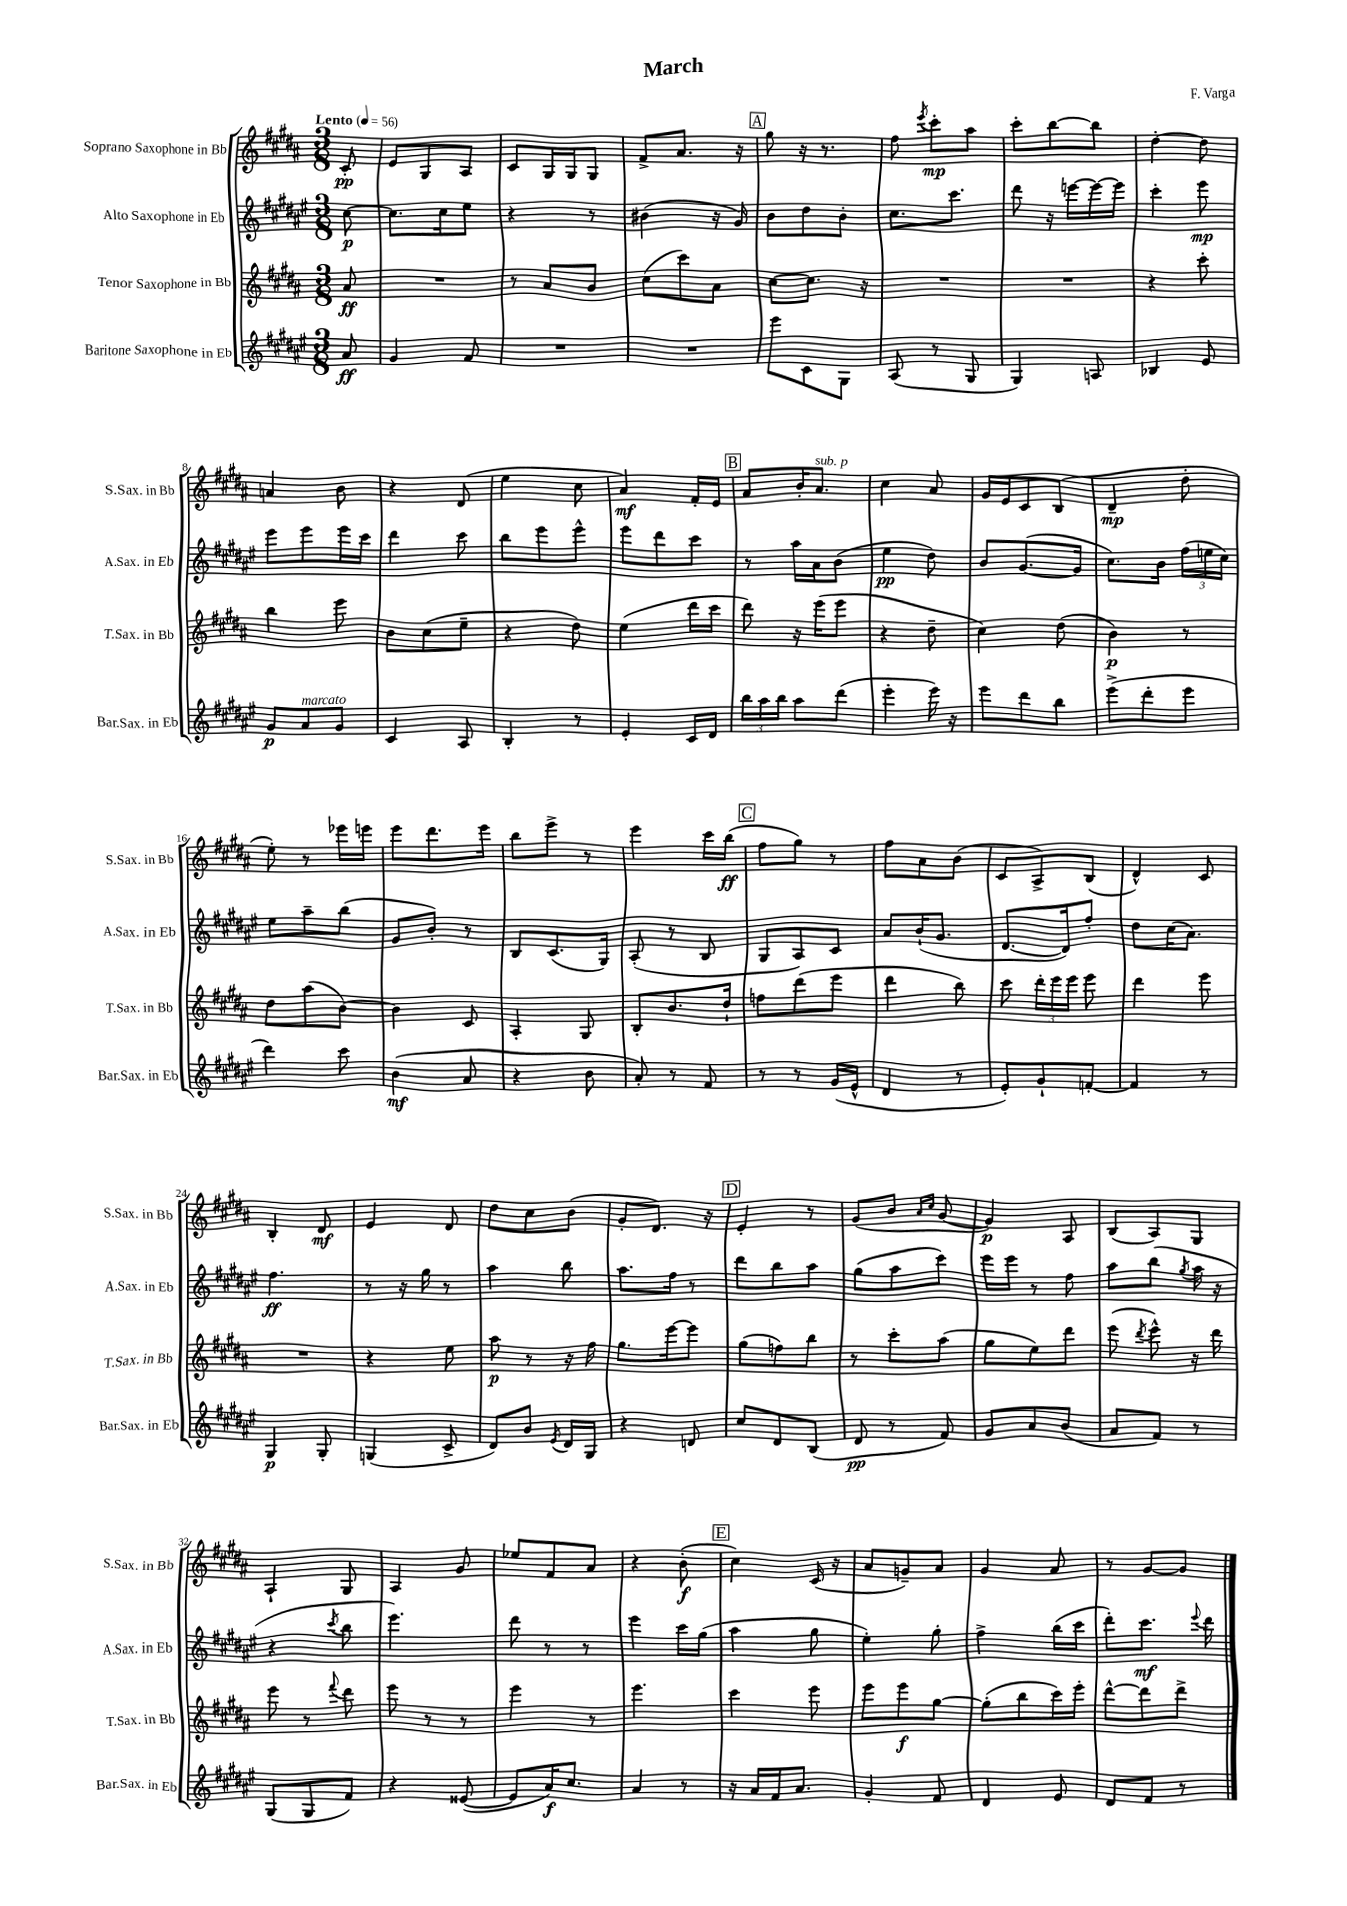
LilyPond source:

\header { title = "March" composer = "F. Varga" }
<<
\new StaffGroup <<
\new Staff = "s0" \with { instrumentName = "Soprano Saxophone in Bb" shortInstrumentName = "S.Sax. in Bb" } {
    \clef treble \key b \major \numericTimeSignature \time 3/8 \partial 8 \tempo "Lento" 4 = 56
    \autoBeamOff cis'8-.\pp |
    e'8[ gis8 ais8] |
    cis'8[ gis16 gis16 gis8] |
    fis'8[-> ais'8.] r16 |
    \mark \markup { \box "A" } gis''8 r16 r8. |
    fis''8 \acciaccatura { e'''8 } cis'''8[-.\mp ais''8] |
    cis'''8[-. b''8~ b''8] |
    dis''4~-. dis''8 |
    a'4 b'8 |
    r4 dis'8( |
    e''4 cis''8 |
    ais'4\mf) fis'16[-. e'16] |
    \mark \markup { \box "B" } ais'8[ b'16-. ais'8.]^\markup { \italic "sub. p" } |
    cis''4 ais'8 |
    gis'16[ e'16 cis'8 b8]( |
    dis'4--\mp dis''8-. |
    e''8-.) r8 ees'''16[ e'''16] |
    e'''8[ dis'''8. e'''16] |
    b''8[ e'''8]-> r8 |
    e'''4 cis'''16[ b''16]\ff( |
    \mark \markup { \box "C" } fis''8[ gis''8]) r8 |
    fis''8[ ais'8 b'8]( |
    cis'8[ ais8->) b8]( |
    dis'4-^) cis'8 |
    b4-. dis'8\mf |
    e'4 dis'8 |
    dis''8[ cis''8 b'8]( |
    gis'8[-. dis'8.]) r16 |
    \mark \markup { \box "D" } e'4-. r8 |
    gis'8[( b'8] \grace { ais'16[ cis''16] } gis'8~ |
    gis'4\p) ais8 |
    b8[( ais8) gis8] |
    ais4-! gis8 |
    ais4 gis'8 |
    ees''8[ fis'8 ais'8] |
    r4 b'8-.\f( |
    \mark \markup { \box "E" } cis''4) cis'16( r16 |
    ais'8[ g'8--) ais'8] |
    gis'4 ais'8 |
    r8 gis'8[~ gis'8] \bar "|." |
}
\new Staff = "s1" \with { instrumentName = "Alto Saxophone in Eb" shortInstrumentName = "A.Sax. in Eb" } {
    \clef treble \key fis \major \numericTimeSignature \time 3/8 \partial 8
    \autoBeamOff cis''8~\p |
    cis''8.[ cis''16 eis''8] |
    r4 r8 |
    bis'4( r16 gis'16) |
    \mark \markup { \box "A" } b'8[ dis''8 b'8]-. |
    cis''8.[ cis'''8.] |
    dis'''8 r16 e'''16[~ e'''16~ e'''16] |
    cis'''4-. eis'''8\mp |
    eis'''8[ eis'''8 eis'''16 cis'''16] |
    dis'''4 cis'''8 |
    b''8[ eis'''8 eis'''8]-^ |
    eis'''8[ dis'''8 cis'''8] |
    \mark \markup { \box "B" } r8 ais''16[ ais'16 b'8]( |
    eis''4\pp dis''8) |
    b'8[ gis'8.~( gis'16] |
    cis''8.[) b'16] \tuplet 3/2 { fis''16[( e''16 cis''16]) } |
    eis''8[ ais''8-- b''8]( |
    gis'8[ b'8]-.) r8 |
    b8[ cis'8.( gis16]) |
    ais8-.( r8 b8 |
    \mark \markup { \box "C" } gis8[ ais8) cis'8] |
    ais'8[ b'16-!( gis'8.] |
    dis'8.[~ dis'16) fis''8]-. |
    dis''8[ cis''16( ais'8.]) |
    fis''4.\ff |
    r8 r16 gis''16 r8 |
    ais''4 b''8 |
    ais''8.[ fis''16] r8 |
    \mark \markup { \box "D" } dis'''8[ b''8 ais''8] |
    gis''8[( ais''8 cis'''8]) |
    eis'''16[ eis'''16] r8 fis''8 |
    ais''8[ b''8]( \acciaccatura { gis''8 } ais''16 r16 |
    r4 \acciaccatura { cis'''8 } b''8 |
    eis'''4.) |
    dis'''8 r8 r8 |
    eis'''4 cis'''16[ gis''16]( |
    \mark \markup { \box "E" } ais''4 gis''8 |
    eis''4-.) gis''8-. |
    fis''4-> b''16[( cis'''16] |
    dis'''8[-.) cis'''8.]\mf \appoggiatura { eis'''8 } dis'''16 \bar "|." |
}
\new Staff = "s2" \with { instrumentName = "Tenor Saxophone in Bb" shortInstrumentName = "T.Sax. in Bb" } {
    \clef treble \key b \major \numericTimeSignature \time 3/8 \partial 8
    \autoBeamOff ais'8\ff |
    R4. |
    r8 ais'8[ b'8] |
    cis''8[( cis'''8) ais'8] |
    \mark \markup { \box "A" } cis''8[~ cis''8.] r16 |
    R4. |
    R4. |
    r4 cis'''8-. |
    b''4 e'''8 |
    b'8[ cis''8( e''8]-- |
    r4 dis''8) |
    e''4( dis'''16[ cis'''16] |
    \mark \markup { \box "B" } dis'''8) r16 e'''16[( e'''8] |
    r4 dis''8-- |
    cis''4) dis''8( |
    b'4\p) r8 |
    dis''8[ ais''8( b'8]~) |
    b'4 cis'8 |
    ais4-. gis8 |
    b8[-. b'8. dis''16]-! |
    \mark \markup { \box "C" } f''8[ dis'''8( e'''8] |
    dis'''4 b''8) |
    cis'''8 \tuplet 3/2 { dis'''16[-. e'''16 e'''16] } e'''8 |
    dis'''4 e'''8 |
    R4. |
    r4 e''8 |
    ais''8\p r8 r16 fis''16 |
    gis''8.[ e'''16~ e'''8] |
    \mark \markup { \box "D" } gis''8[( f''8) b''8] |
    r8 cis'''8[-. ais''8]( |
    gis''8[ e''8) dis'''8] |
    e'''8( \acciaccatura { dis'''8 } e'''8-^) r16 dis'''16 |
    e'''8 r8 \appoggiatura { fis'''8 } dis'''8 |
    e'''8 r8 r8 |
    e'''4 r8 |
    e'''4. |
    \mark \markup { \box "E" } cis'''4 e'''8 |
    e'''8[ e'''8\f gis''8]~ |
    gis''8[-.( b''8 cis'''16) e'''16]-. |
    dis'''8[~-^ dis'''8 dis'''8]-> \bar "|." |
}
\new Staff = "s3" \with { instrumentName = "Baritone Saxophone in Eb" shortInstrumentName = "Bar.Sax. in Eb" } {
    \clef treble \key fis \major \numericTimeSignature \time 3/8 \partial 8
    \autoBeamOff ais'8\ff |
    gis'4 fis'8 |
    R4. |
    R4. |
    \mark \markup { \box "A" } eis'''8[ cis'8 gis8] |
    ais8( r8 gis8 |
    gis4) a8 |
    bes4 eis'8 |
    gis'8[\p ais'8^\markup { \italic "marcato" } gis'8] |
    cis'4 ais8 |
    b4-. r8 |
    eis'4-. cis'16[ dis'16] |
    \mark \markup { \box "B" } \tuplet 3/2 { b''16[ ais''16 b''16] } ais''8[ dis'''8]( |
    eis'''4-. eis'''16) r16 |
    eis'''8[ dis'''8 b''8] |
    eis'''8[->( dis'''8-. eis'''8] |
    dis'''4) cis'''8 |
    b'4\mf( ais'8 |
    r4 b'8 |
    ais'8-.) r8 fis'8 |
    \mark \markup { \box "C" } r8 r8 gis'16[( eis'16]-^ |
    dis'4 r8 |
    eis'8[-.) gis'8-! f'8]~-. |
    f'4 r8 |
    gis4\p gis8-. |
    g4( cis'8-> |
    dis'8[) b'8] \acciaccatura { eis'8 } dis'16[ gis16] |
    r4 d'8 |
    \mark \markup { \box "D" } cis''8[ dis'8 b8]( |
    dis'8\pp r8 fis'8) |
    gis'8[ ais'8 b'8]( |
    ais'8[ fis'8]) r8 |
    gis8[( gis8 fis'8]) |
    r4 eisis'8~( |
    eisis'8[ ais'16\f) cis''8.] |
    ais'4 r8 |
    \mark \markup { \box "E" } r16 ais'16[ fis'16 ais'8.] |
    gis'4-. fis'8 |
    dis'4 eis'8 |
    dis'8[ fis'8] r8 \bar "|." |
}
>>
>>
